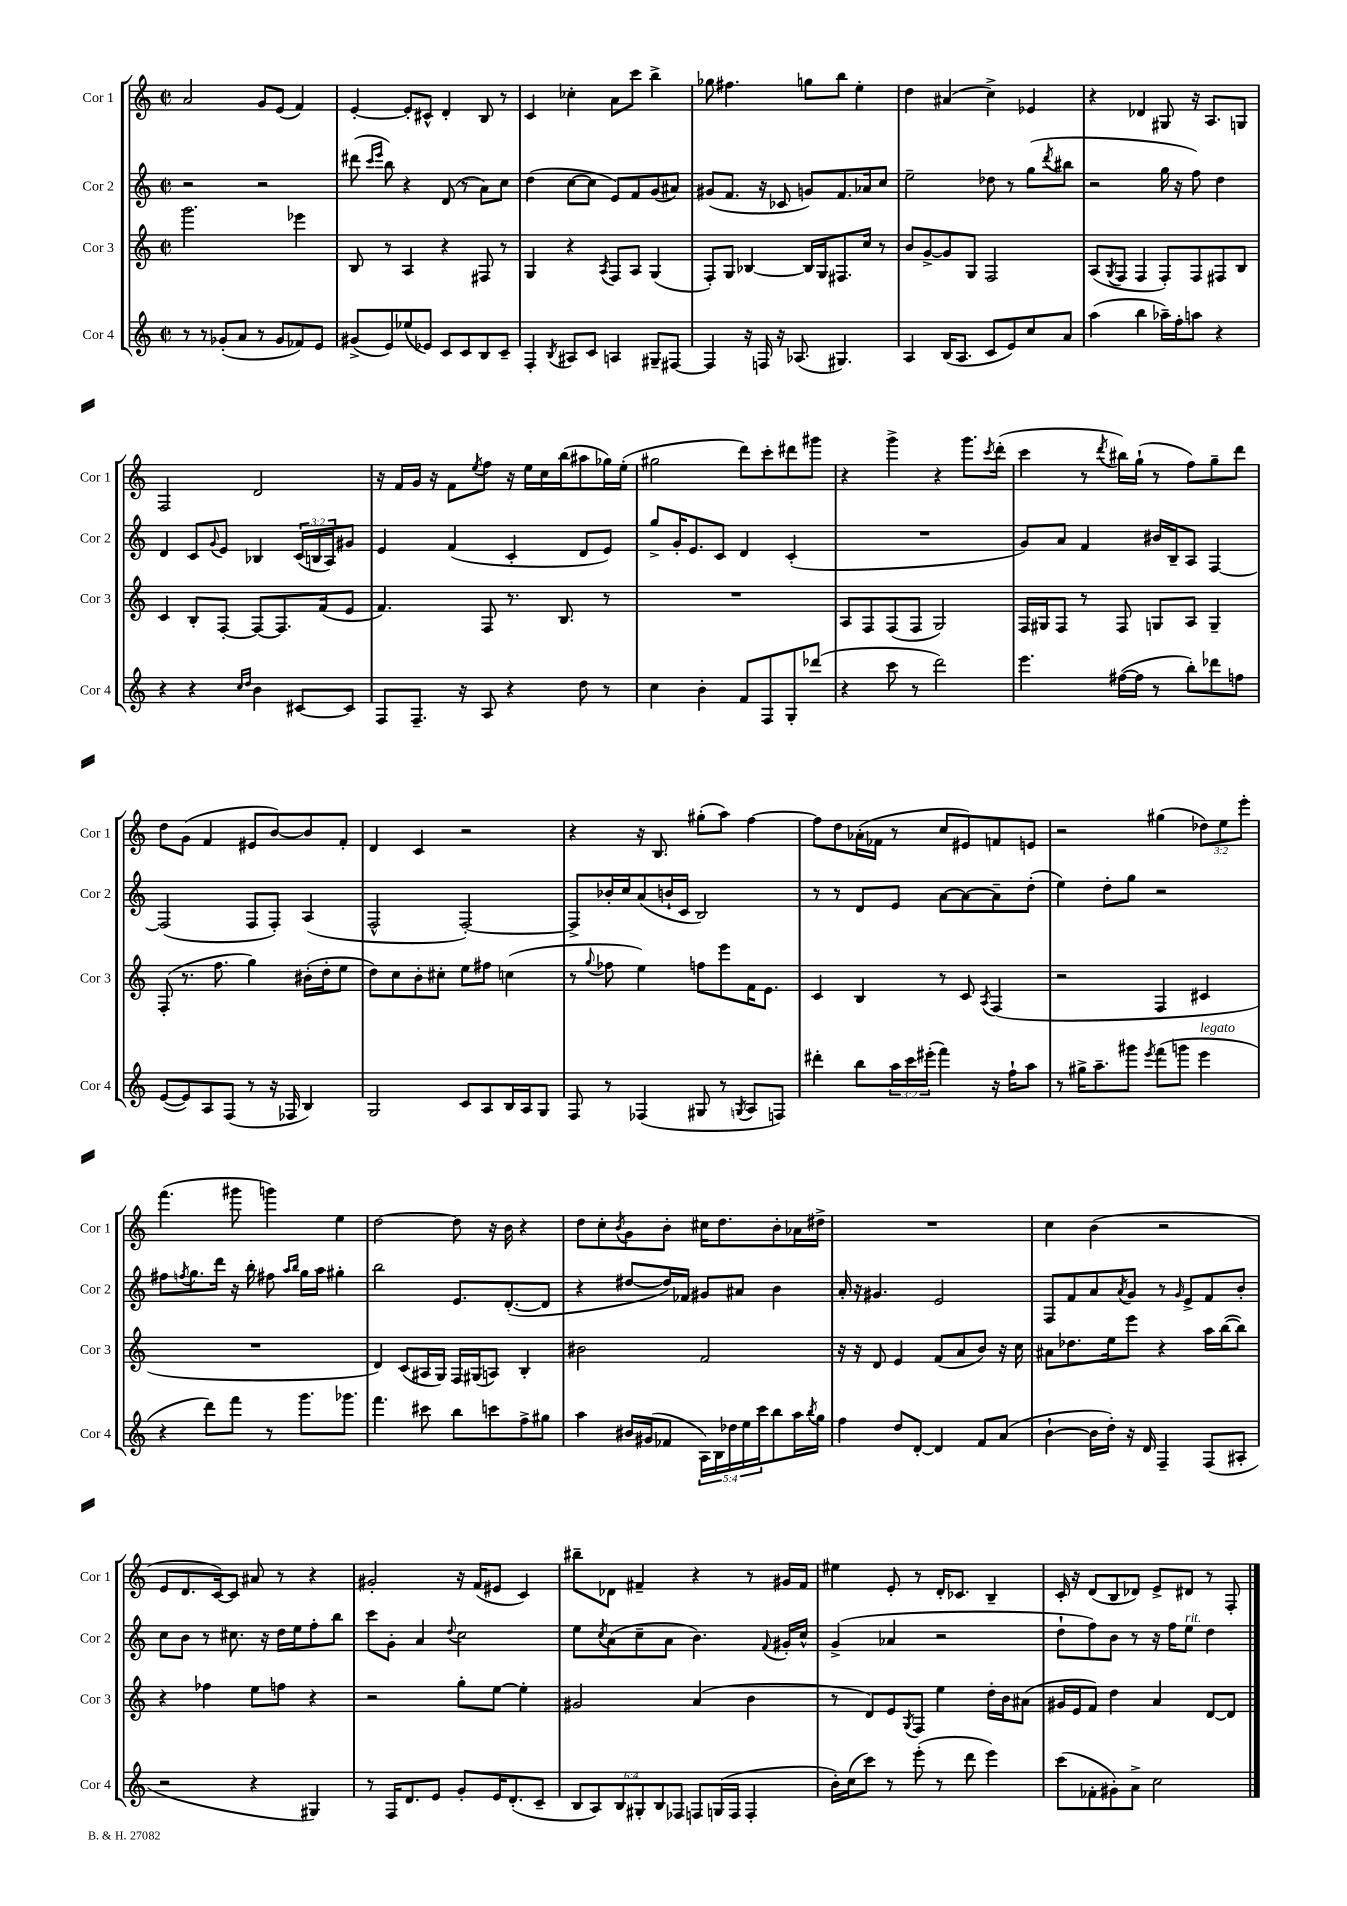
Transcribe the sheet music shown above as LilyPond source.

<<
\new StaffGroup <<
\new Staff = "s0" \with { instrumentName = "Cor 1" shortInstrumentName = "Cor 1" } {
    \clef treble \key c \major \defaultTimeSignature \time 2/2 \override Staff.TupletNumber.text = #tuplet-number::calc-fraction-text
    a'2 g'8 e'8( f'4) |
    e'4~-. e'8-. cis'8-^ d'4-. b8 r8 |
    c'4 ces''4-. a'8 c'''8 b''4-> |
    ges''8 fis''4. g''8 b''8 e''4-. |
    d''4 ais'4( c''4->) ees'4 |
    r4 des'4 gis8 r16 a8. g8 |
    f2 d'2 |
    r16 f'16 g'16 r16 f'8 \acciaccatura { e''8 } f''8 r16 e''16 c''16 b''16( ais''8 ges''16) e''16-.( |
    gis''2 d'''8) c'''8-. dis'''8 gis'''8 |
    r4 g'''4-> r4 g'''8. \acciaccatura { c'''8 } d'''16-.( |
    c'''4 r8 \acciaccatura { d'''8 } bis''16) g''16-!( r8 f''8) g''8-- d'''8 |
    d''8 g'8( f'4 eis'8 b'8~) b'8 f'8-. |
    d'4 c'4 r2 |
    r4 r16 b8. gis''8-.( a''8) f''4~ |
    f''8 d''8 aes'16-.( fes'16 r8 c''8 eis'8) f'8 e'8 |
    r2 gis''4( \tuplet 3/2 { des''8) e''8 e'''8-. } |
    f'''4.( gis'''8 g'''4) e''4 |
    d''2~ d''8 r16 b'16 r4 |
    d''8 c''8-. \acciaccatura { b'8 } g'8 b'8-. cis''16 d''8. b'8-. aes'16 dis''16-> |
    R1 |
    c''4 b'4( r2 |
    e'8 d'8. c'16~) c'8 ais'8 r8 r4 |
    gis'2-. r16 f'16( eis'8 c'4) |
    bis''8-- des'8 fis'4-- r4 r8 gis'16 fis'16 |
    eis''4 e'8-. r8 d'16-. ces'8. b4-- |
    c'16-. r16 d'8( b8 des'8) e'8-> dis'8 r8 f8-. \bar "|." |
}
\new Staff = "s1" \with { instrumentName = "Cor 2" shortInstrumentName = "Cor 2" } {
    \clef treble \key c \major \defaultTimeSignature \time 2/2 \override Staff.TupletNumber.text = #tuplet-number::calc-fraction-text
    r2 r2 |
    dis'''8( \grace { c'''16 e'''16 } b''8) r4 d'8( r8 a'8) c''8 |
    d''4( c''8~ c''8 e'8) f'8 g'8( ais'8) |
    gis'8( f'8. r16 ces'8 g'8) f'8. aes'16 c''8 |
    e''2-- des''8 r8 g''8( \acciaccatura { d'''8 } bis''8 |
    r2 g''16 r16 f''8) d''4 |
    d'4 c'8 \appoggiatura { g'8 } e'8 bes4 \tuplet 3/2 { c'16( b16 a16) } gis'8 |
    e'4 f'4( c'4-. d'8 e'8) |
    g''8-> g'16-. e'8. c'8 d'4 c'4-.( |
    R1 |
    g'8) a'8 f'4 bis'16 b16-- a8 f4~ |
    f2( f8 f8-.) a4( |
    f2-^ f2~-.) |
    f8-> bes'16-. c''16 a'8( b'16-! c'16 b2) |
    r8 r8 d'8 e'8 a'8~ a'8~ a'8-- d''8-.( |
    e''4) d''8-. g''8 r2 |
    fis''8 \acciaccatura { f''8 } g''8. d'''16 r16 b''16-. fis''8 \grace { a''16 b''16 } g''16 a''16 gis''4-. |
    b''2 e'8. d'8.~-.( d'8 |
    r4 dis''8~ dis''16) fes'16 gis'8 ais'8 b'4 |
    a'16-. r16 gis'4. e'2 |
    f8 f'8 a'8 \acciaccatura { a'8 } g'8 r8 \grace { g'16 } e'8-> f'8 b'8-. |
    c''8 b'8 r8 cis''8. r16 d''16 e''16 f''8-. b''8 |
    c'''8 g'8-. a'4 \appoggiatura { d''8 } c''2 |
    e''8 \acciaccatura { c''8 } a'8( c''8-- a'8 b'4.) \appoggiatura { f'8 } gis'16-. c''16-^ |
    g'4->( aes'4 r2 |
    d''8-! f''8) b'8 r8 r16 f''16 e''8^\markup { \italic "rit." } d''4 \bar "|." |
}
\new Staff = "s2" \with { instrumentName = "Cor 3" shortInstrumentName = "Cor 3" } {
    \clef treble \key c \major \defaultTimeSignature \time 2/2
    g'''2. ees'''4 |
    b8 r8 a4 r4 fis8 r8 |
    g4 r4 \acciaccatura { a8 } f8 a8 g4( |
    f8-.) g8 bes4~ bes16 g16 fis8. c''16 r8 |
    b'8 g'8~-> g'8 g8 f2 |
    a8( \acciaccatura { g8 } f8 f4 f8-.) f8 fis8 b8 |
    c'4 b8-. f8~-. f8~ f8. f'16( e'8 |
    f'4.) f8 r8. b8. r8 |
    R1 |
    a8 f8 f8( f8 g2) |
    f16 gis16 f8 r8 f8 g8 a8 g4-- |
    f8-.( r8. f''8. g''4) bis'16-.( d''16-. e''8 |
    d''8) c''8 b'8-. cis''8-. e''8 fis''8 c''4( |
    r8 \appoggiatura { g''8 } fes''8 e''4) f''8 e'''8 f'16 e'8. |
    c'4 b4 r8 c'8 \acciaccatura { a8 } f4( |
    r2 f4 cis'4 |
    R1 |
    d'4) c'8( ais16 g16) f16 gis16( a8) b4-. |
    bis'2 f'2 |
    r16 r16 d'8 e'4 f'8( a'8 b'8) r16 c''16 |
    ais'8 des''8. e''16 e'''8 r4 a''16 b''16~( b''8) |
    r4 fes''4 e''8 f''8 r4 |
    r2 g''8-. e''8~ e''4-. |
    gis'2 a'4( b'4 |
    r8 d'8) e'8 \acciaccatura { g8 } f8 e''4 d''16-. b'16 ais'8( |
    gis'16 e'16 f'8) d''4 a'4 d'8~ d'8 \bar "|." |
}
\new Staff = "s3" \with { instrumentName = "Cor 4" shortInstrumentName = "Cor 4" } {
    \clef treble \key c \major \defaultTimeSignature \time 2/2 \override Staff.TupletNumber.text = #tuplet-number::calc-fraction-text
    r8 r8 ges'8-.( a'8 r8 ges'8 fes'8) e'8 |
    gis'8->( e'8) ees''8( ees'8) c'8 c'8 b8 c'8-- |
    f4-. \acciaccatura { b8 } ais8 c'8 a4 gis8-- fis8~ |
    fis4 r16 f16 r16 aes8.( gis4.) |
    a4 b16( a8. c'8 e'8) c''8 a'8 |
    a''4( b''4 aes''16--) f''16-. a''8 r4 |
    r4 r4 \grace { c''16 d''16 } b'4 cis'8~ cis'8 |
    f8 f8.-- r16 a8 r4 d''8 r8 |
    c''4 b'4-. f'8 f8 g8-. des'''8( |
    r4 c'''8 r8 d'''2) |
    e'''4. fis''16~( fis''16 r8 b''8-.) des'''8 f''8 |
    e'8~( e'8) a8 f8( r8 r16 fes16 b4) |
    g2 c'8 a8 b16 a16 g8 |
    f8 r8 fes4( gis8 r8 \acciaccatura { g8 } a8 f8) |
    dis'''4-. b''8 \tuplet 3/2 { a''16 c'''16 eis'''16-.( } f'''4) r16 f''16-! a''8 |
    r8 gis''16-> a''8.-- gis'''8 \acciaccatura { e'''8 } f'''8( g'''8 e'''4^\markup { \italic "legato" } |
    r4 d'''8) f'''8 r8 g'''8. ges'''8. |
    f'''4. cis'''8 b''8 c'''8 f''8-> gis''8 |
    a''4 bis'16 gis'16( fes'8 \tuplet 5/4 { a16) b16 des''16 e''16 c'''16 } b''8 a''16 \acciaccatura { b''8 } g''16 |
    f''4 d''8 d'8~-. d'4 f'8 a'8( |
    b'4~-! b'16 d''16-.) r16 d'16 f4-- f8( ais8-. |
    r2 r4 gis4) |
    r8 f16 d'8. e'8 g'8-. e'16 d'8.-.( c'8-- |
    \tuplet 6/4 { b8 a8) b8 gis8-. b8 fes8 } f8 g16( f16 f4-. |
    b'16-.) c''16( c'''8) r8 e'''8-.( r8 d'''8 e'''4) |
    c'''8( fes'8-. gis'8-.) a'8-> c''2 \bar "|." |
}
>>
>>
\layout { \context { \Score \remove "Bar_number_engraver" } }
